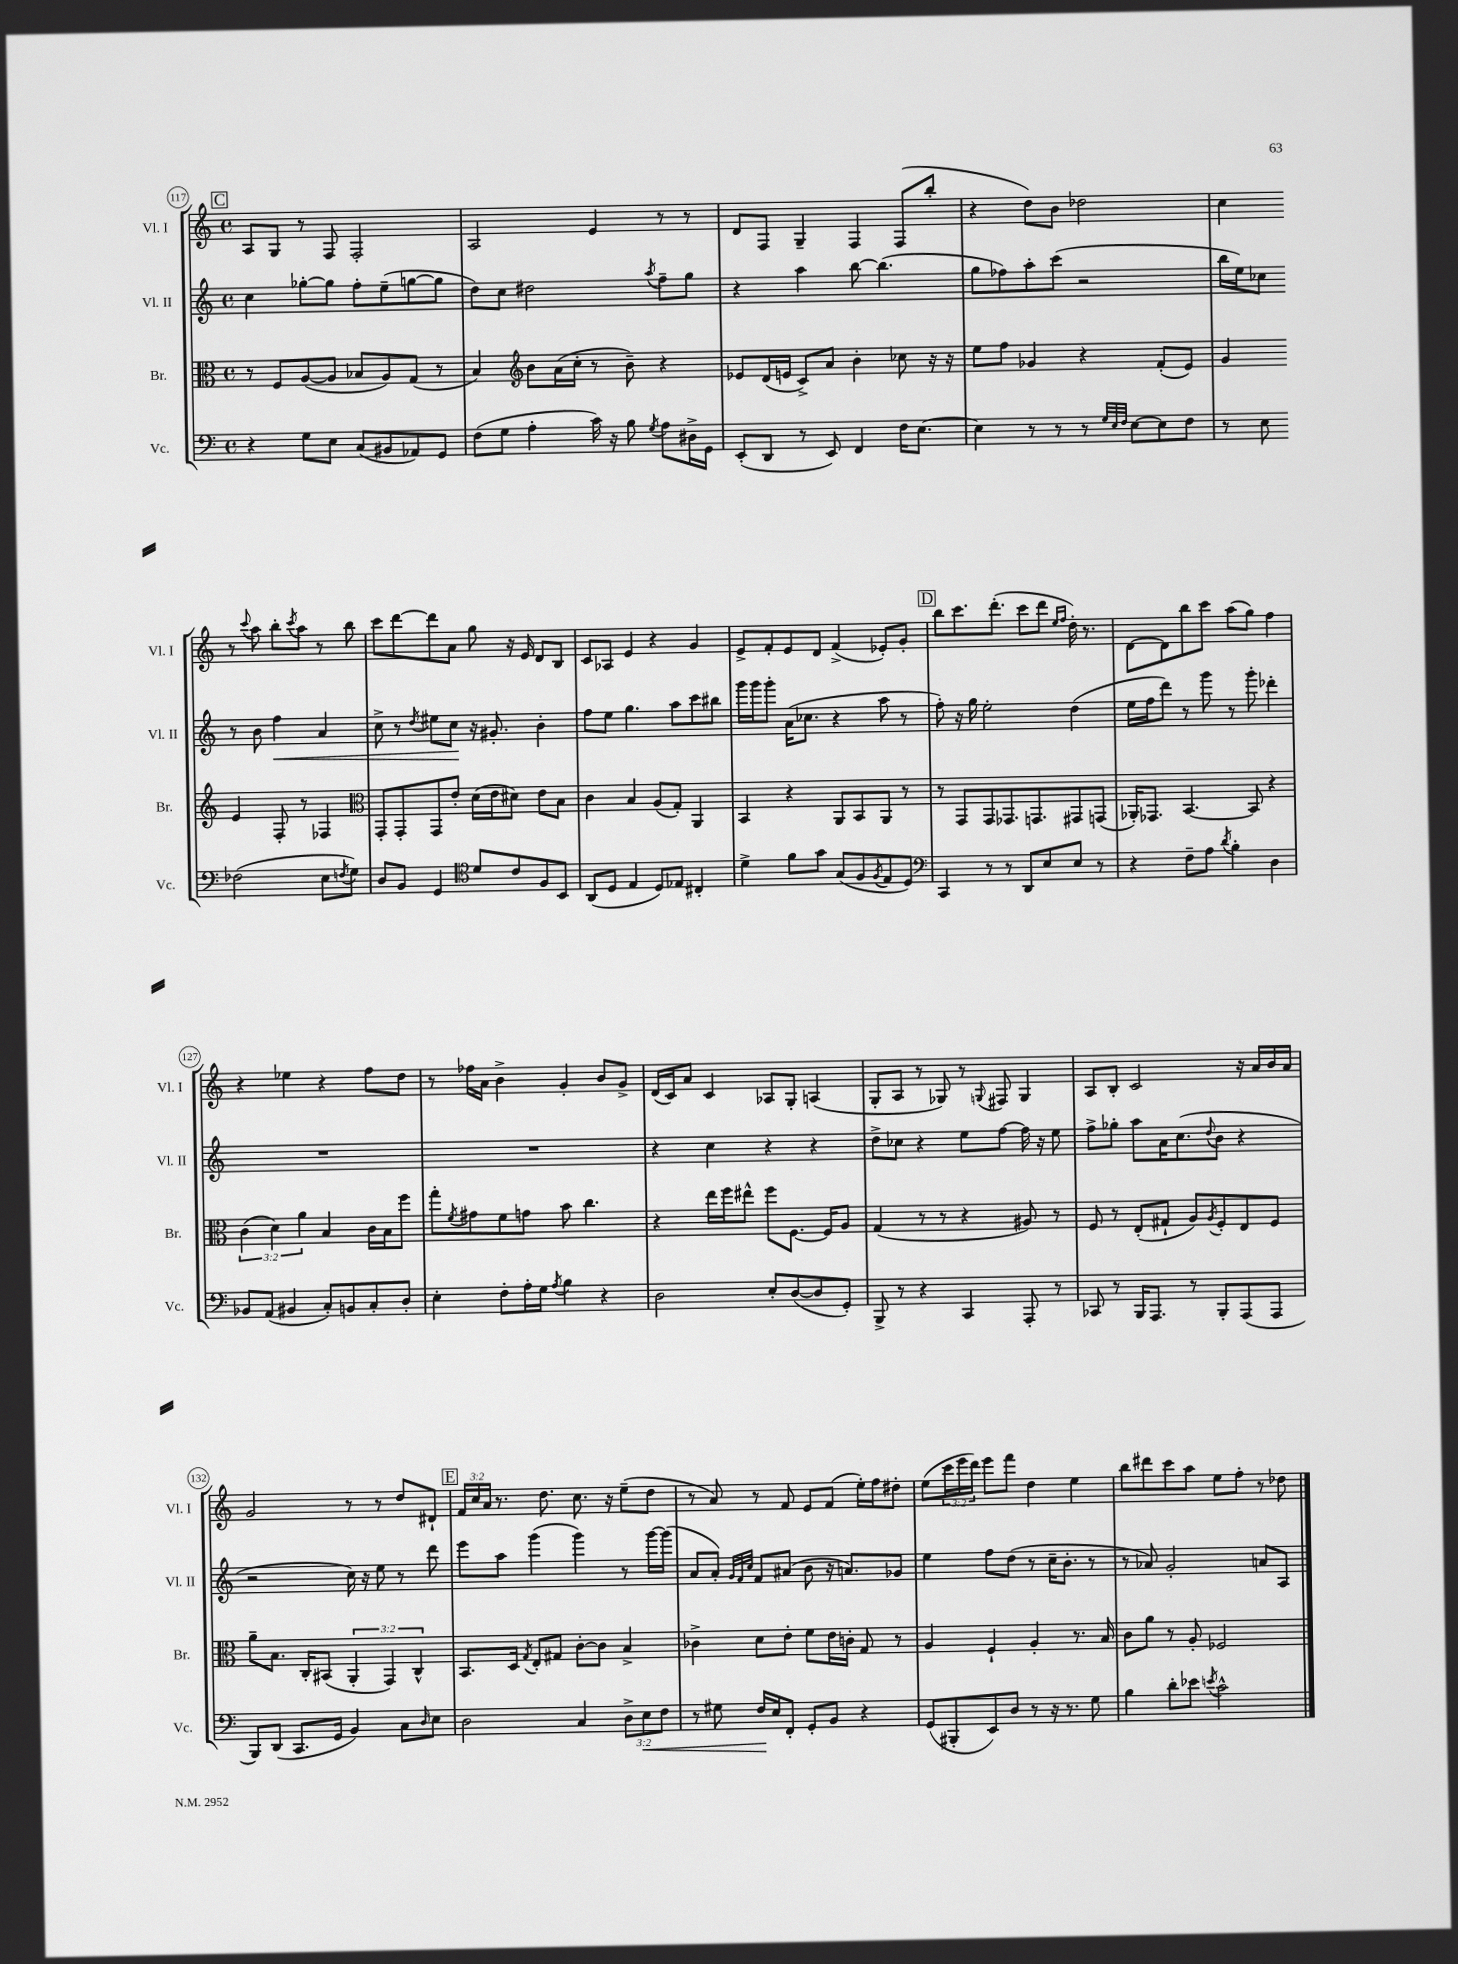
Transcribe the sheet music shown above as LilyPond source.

<<
\new StaffGroup <<
\new Staff = "s0" \with { instrumentName = "Vl. I" shortInstrumentName = "Vl. I" } {
    \clef treble \key c \major \defaultTimeSignature \time 4/4 \override Staff.TupletNumber.text = #tuplet-number::calc-fraction-text
    \mark \markup { \box "C" } a8 g8 r8 f8 f2-. |
    a2 e'4 r8 r8 |
    d'8 f8 g4-- f4 f8( b''8-. |
    r4 d''8) b'8 des''2 |
    c''4 r8 \appoggiatura { c'''8 } a''8 b''8-. \acciaccatura { c'''8 } a''8 r8 b''8 |
    c'''8 d'''8~ d'''8 a'8 g''8 r16 e'16 d'8 b8 |
    c'8 aes8 e'4 r4 g'4 |
    e'8-> f'8-. e'8 d'8 f'4->( ees'8-.) g'8-. |
    \mark \markup { \box "D" } b''8 c'''8. d'''8.-.( c'''8 d'''8 \grace { e''16 f''16 } d''16-.) r8. |
    d'8~ d'8 b''8 c'''8 a''8( g''8) f''4 |
    r4 ees''4 r4 f''8 d''8 |
    r8 fes''16 a'16 b'4-> g'4-. b'8 g'8-> |
    d'16( c'16) a'8 c'4 aes8 g8-. a4( |
    g8-. a8 r8 ges8) r8 \appoggiatura { g8 } fis8 g4 |
    a8 b8-. c'2 r16 a'16 b'16 a'16 |
    g'2 r8 r8 d''8 dis'8-! |
    \mark \markup { \box "E" } \tuplet 3/2 { f'16 c''16 a'16 } r8. d''8. c''8. r16 e''8--( d''8 |
    r8 a'8) r8 f'8 e'8 f'8( e''16-.) f''16 dis''8-. |
    e''8( \tuplet 3/2 { c'''16 e'''16 d'''16) } e'''8 f'''8 d''4 e''4 |
    b''8 dis'''8 c'''8 a''8 e''8 f''8-. r8 des''8 \bar "|." |
}
\new Staff = "s1" \with { instrumentName = "Vl. II" shortInstrumentName = "Vl. II" } {
    \clef treble \key c \major \defaultTimeSignature \time 4/4
    \mark \markup { \box "C" } c''4 ges''8~-. ges''8 f''8-. e''8--( g''8~ g''8 |
    d''8) c''8 dis''2 \acciaccatura { a''8 } f''8-- g''8 |
    r4 a''4 b''8~ b''4.( |
    g''8 fes''8) a''8-. c'''8( r2 |
    b''16 e''16) ces''8 r8 b'8 f''4\< a'4 |
    c''8-> r8 \acciaccatura { d''8 } eis''8 c''8\! r16 gis'8.-. b'4-. |
    f''8 e''8 g''4. a''8 c'''8 bis''8 |
    g'''16 g'''16 g'''8-. a'16( ces''8. r4 a''8 r8 |
    \mark \markup { \box "D" } f''8-.) r16 g''16 e''2-. d''4( |
    e''16 f''16 d'''8) r8 g'''8 r8 g'''8-. des'''4-. |
    R1 |
    R1 |
    r4 c''4 r4 r4 |
    d''8-> ces''8 r4 e''8 f''8~ f''16 r16 e''8 |
    f''8-> ges''8-. a''8 a'16 c''8.( \appoggiatura { d''8 } b'8 r4 |
    r2 c''16) r16 e''8 r8 d'''8 |
    \mark \markup { \box "E" } e'''8 a''8 g'''4( g'''4) r8 g'''16~ g'''16( |
    a'8 a'8-.) \grace { g'32 f'32 c''32 } f'8 ais'8( b'8 r16 a'8.) ges'8 |
    e''4 f''8 d''8( r8 c''16-- b'8.-. r8 |
    r8 aes'8) g'2-. a'8 a8 \bar "|." |
}
\new Staff = "s2" \with { instrumentName = "Br." shortInstrumentName = "Br." } {
    \clef alto \key c \major \defaultTimeSignature \time 4/4 \override Staff.TupletNumber.text = #tuplet-number::calc-fraction-text
    \mark \markup { \box "C" } r8 f8 a8~( a8 bes8 a8) g8( r8 |
    b4) \clef treble b'8 a'16( c''16-. r8 b'8--) r4 |
    ees'8 d'16( e'16 c'8->) a'8 b'4-. ces''8 r16 r16 |
    e''8 f''8 ges'4 r4 f'8-.( e'8) |
    g'4 e'4 f8-. r8 fes4 |
    \clef alto g,8-. g,8-. g,8 e'8-. d'16( e'16 dis'8) e'8 b8 |
    c'4 b4 a8( g8-.) a,4 |
    b,4 r4 a,8 b,8 a,8 r8 |
    \mark \markup { \box "D" } r8 g,8 g,8 ges,8. g,8. gis,8 g,8( |
    aes,16-.) ges,8. b,4.~ b,8 r4 |
    \tuplet 3/2 { c'4( d'4) a'4 } b4 c'16 b16 f''8 |
    g''8-. \acciaccatura { f'8 } gis'8 f'8 g'8 b'8 c''4. |
    r4 e''16 f''16 eis''8-^ f''8 f8.~ f16 a8 |
    g4( r8 r8 r4 ais8) r8 |
    f8 r8 e8-.( gis8-! a8) \acciaccatura { a8 } f8-. e8 f8 |
    a'8-- b8. c16-. bis,8( \tuplet 3/2 { a,4-. g,4) c4-^ } |
    \mark \markup { \box "E" } b,8. d16 \acciaccatura { g8 } e8-. gis8 c'8~-. c'8 b4-> |
    ces'4-> d'8 e'8-. f'8 e'16 c'16-. g8 r8 |
    a4 f4-! a4-. r8. b16 |
    c'8 a'8 r8 a8-. fes2 \bar "|." |
}
\new Staff = "s3" \with { instrumentName = "Vc." shortInstrumentName = "Vc." } {
    \clef bass \key c \major \defaultTimeSignature \time 4/4 \override Staff.TupletNumber.text = #tuplet-number::calc-fraction-text
    \mark \markup { \box "C" } r4 g8 e8 c8( bis,8 aes,8) g,8 |
    f8( g8 a4-. c'16) r16 b8 \acciaccatura { g8 } a8 dis16-> g,16 |
    e,8-.( d,8 r8 e,8) f,4 f16 e8.~ |
    e4 r8 r8 r8 \grace { g32 e32 f32 } e8~ e8 f8 |
    r8 e8 fes2( e8 \acciaccatura { f8 } g8) |
    d8 b,8 g,4 \clef tenor d'8 c'8 f8 b,8 |
    a,8( d8 e4 d8) ees8 cis4-. |
    d'4-> f'8 g'8 g8( f8 \acciaccatura { f8 } e8 d8) |
    \mark \markup { \box "D" } \clef bass c,4 r8 r8 d,8 e8 e8 r8 |
    r4 f8-- a8 \acciaccatura { d'8 } b4-. d4 |
    bes,8 a,8( bis,4 c8-.) b,8 c8-. d8-. |
    e4-. f8-. a16-. g16 \acciaccatura { a8 } b4 r4 |
    d2 e8-. d8~( d8 g,8-.) |
    b,,8-> r8 r4 c,4 a,,8-. r8 |
    ces,8 r8 b,,16 a,,8. r8 b,,8-. a,,8( a,,8 |
    b,,8) d,8( c,8. g,16 b,4) c8 \grace { d16 } e8 |
    \mark \markup { \box "E" } d2 c4 \tuplet 3/2 { d8-> e8\< f8 } |
    r8 gis8 f16\! e16 f,8-. g,8-. b,8 r4 |
    g,8( bis,,8-. e,8) d8 r8 r16 r8. g8 |
    b4 d'8-. ees'8 \acciaccatura { e'8 } c'2-^ \bar "|." |
}
>>
>>
\layout { \context { \Score currentBarNumber = #117 \override BarNumber.stencil = #(make-stencil-circler 0.1 0.3 ly:text-interface::print) } }
